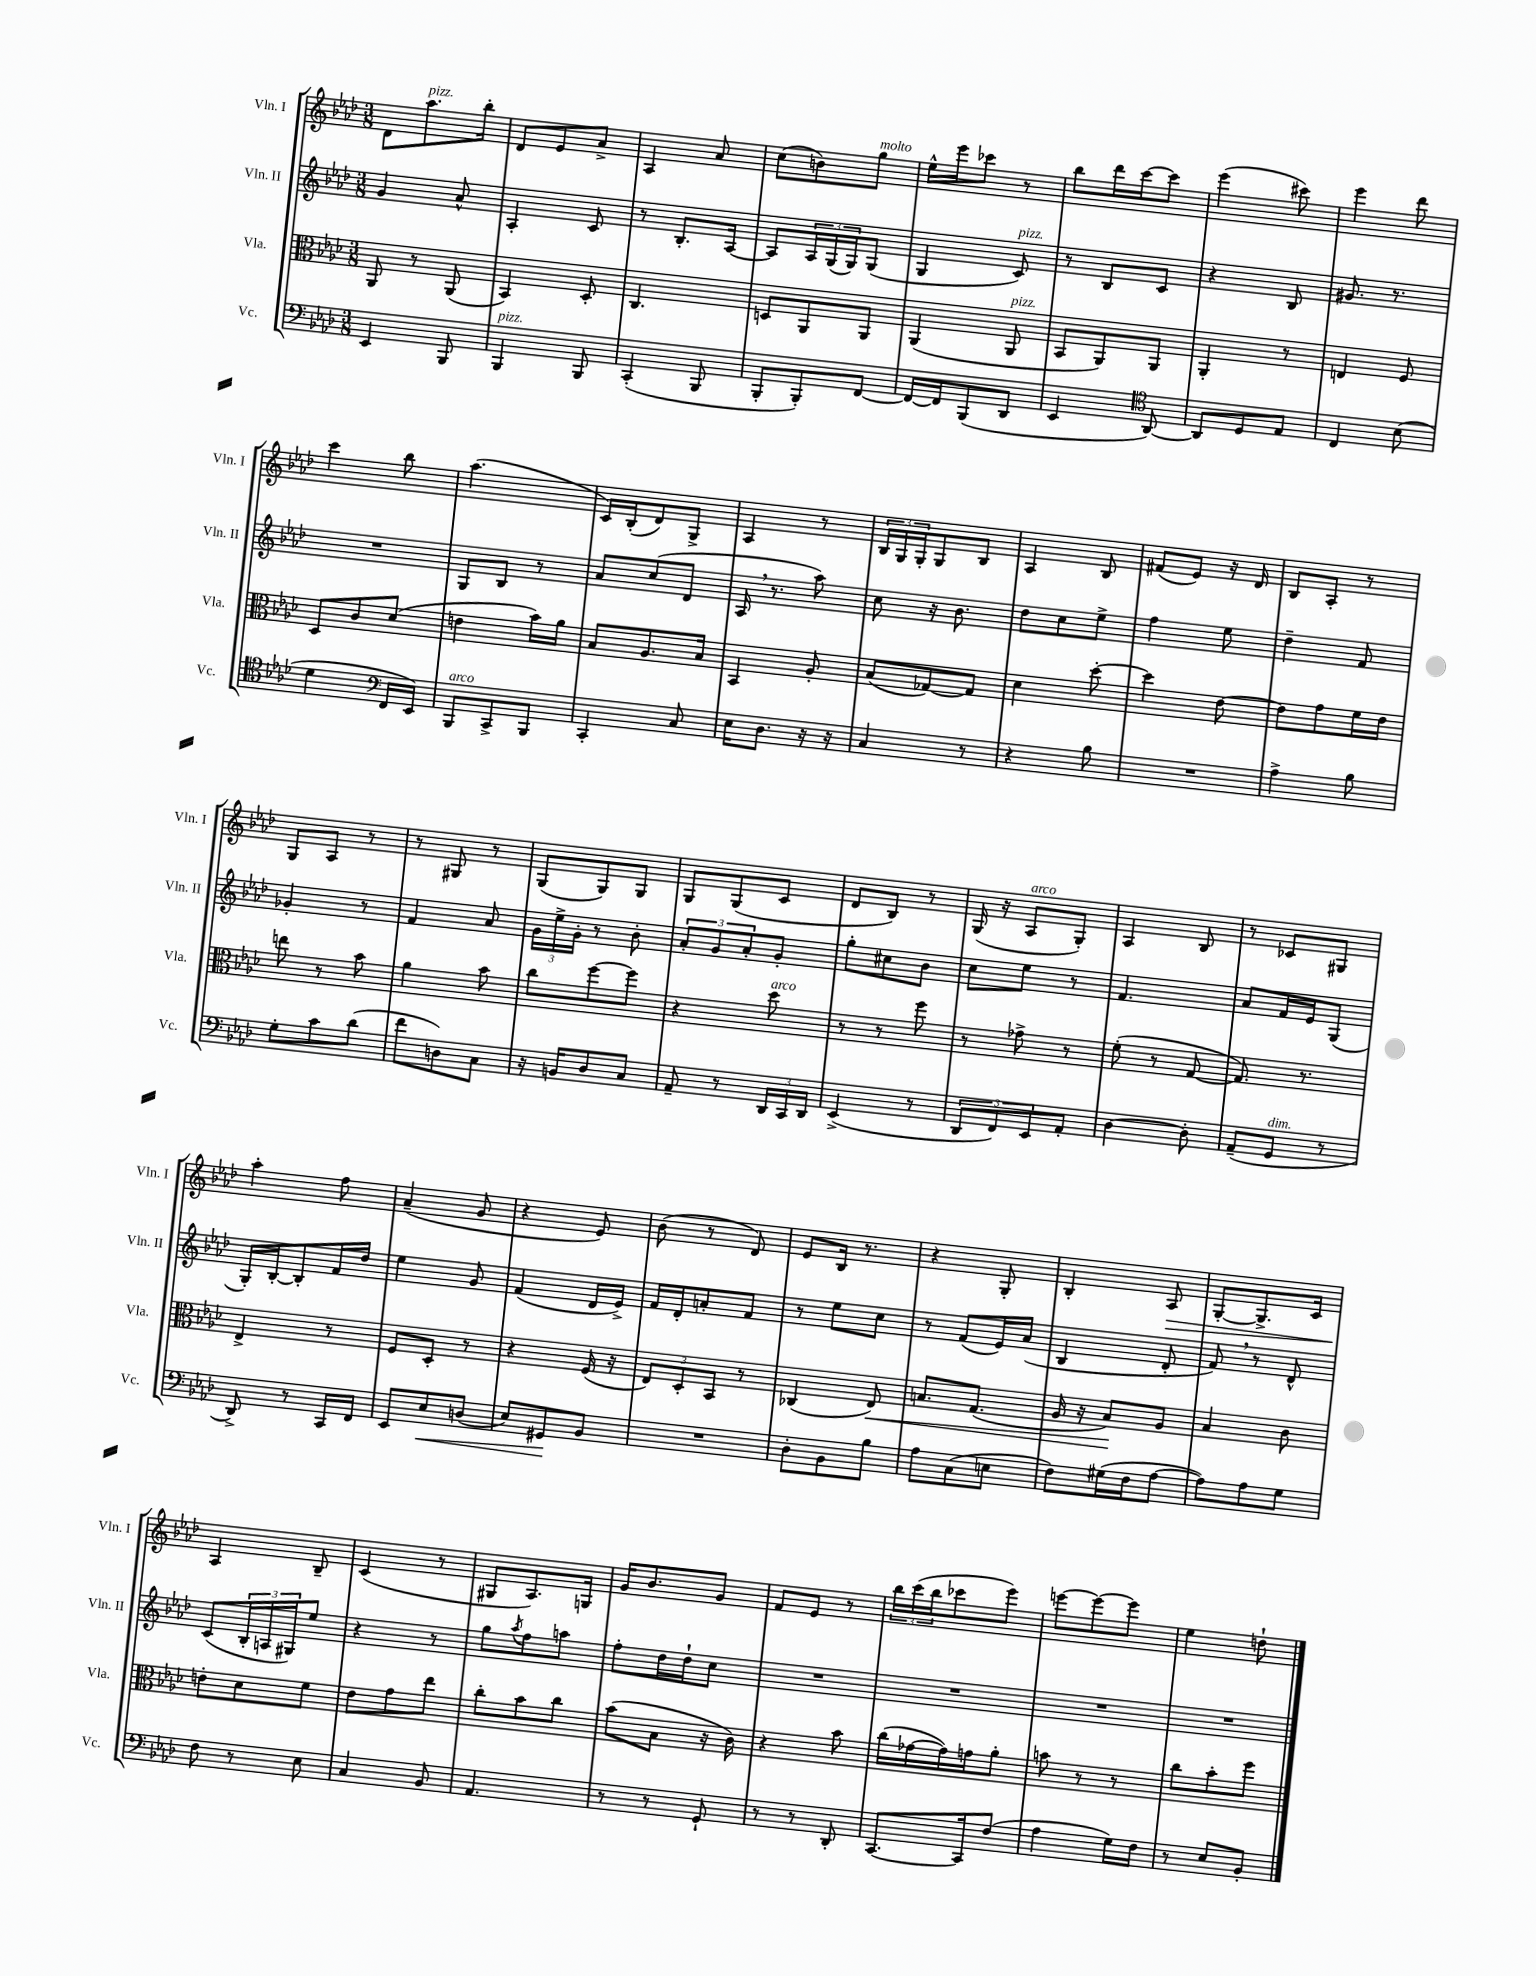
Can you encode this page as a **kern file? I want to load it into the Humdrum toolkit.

**kern	**dynam	**kern	**dynam	**kern	**kern	**dynam
*part4	*part4	*part3	*part3	*part2	*part1	*part1
*staff4	*staff4	*staff3	*staff3	*staff2	*staff1	*staff1
*I"Vc.	*	*I"Vla.	*	*I"Vln. II	*I"Vln. I	*
*I'Vc.	*	*I'Vla.	*	*I'Vln. II	*I'Vln. I	*
*clefF4	*	*clefC3	*	*clefG2	*clefG2	*
*k[b-e-a-d-]	*	*k[b-e-a-d-]	*	*k[b-e-a-d-]	*k[b-e-a-d-]	*
*M3/8	*	*M3/8	*	*M3/8	*M3/8	*
=4	=4	=4	=4	=4	=4	=4
4EE-/	.	8AA-/	.	4g/	8d-\L	.
!	!	!	!	!	!LO:TX:a:i:t=pizz.	!
.	.	8r	.	.	8.aa-\	.
8BBB-/	.	(8AA-/	.	8a-^^/	.	.
.	.	.	.	.	16bb-'\Jk	.
=5	=5	=5	=5	=5	=5	=5
!LO:TX:a:i:t=pizz.	!	!	!	!	!	!
4BBB-/	.	4BB-/)	.	4A-'/	8d-/L	.
.	.	.	.	.	8e-/	.
8BBB-/	.	8D-'/	.	8c/	8a-^/J	.
=6	=6	=6	=6	=6	=6	=6
(4CC'/	.	4.C/	.	8r	4A-/	.
.	.	.	.	8.B-'/L	.	.
8BBB-/	.	.	.	.	8a-/	.
.	.	.	.	[16A-/Jk	.	.
=7	=7	=7	=7	=7	=7	=7
8BBB-'/L	.	8Dn/L	.	8A-/L]	(8cc\L	.
8BBB-'/)	.	8AA-/	.	24A-/L	8bn\)	.
.	.	.	.	(24G/	.	.
.	.	.	.	24G/J)	.	.
!	!	!	!	!	!LO:TX:a:i:t=molto	!
[8FF/J	.	8AA-/J	.	(8G/J	8gg\J	.
=8	=8	=8	=8	=8	=8	=8
16FF/LL_	.	(4AA-/	.	4G/	16ee-^^\LL	.
16FF/J]	.	.	.	.	16eee-\J	.
(8BBB-/	.	.	.	.	8ccc-X\J	.
!	!	!	!	!LO:TX:a:i:t=pizz.	!	!
!	!	!LO:TX:a:i:t=pizz.	!	!	!	!
8DD-/J	.	8AA-/	.	8c/)	8r	.
=9	=9	=9	=9	=9	=9	=9
4EE-/	.	8BB-/L	.	8r	8bb-\L	.
.	.	8AA-/)	.	8B-/L	16ddd-\L	.
.	.	.	.	.	[16ccc\J	.
*clefC4	*	*	*	*	*	*
[8AA-/)	.	8AA-/J	.	8c/J	8ccc\J]	.
=10	=10	=10	=10	=10	=10	=10
8AA-/L]	.	4AA-'/	.	4r	(4eee-\	.
8D-/	.	.	.	.	.	.
8E-/J	.	8r	.	8B-/	8ccc#X\)	.
=11	=11	=11	=11	=11	=11	=11
4C/	.	4En/	.	8.g#X/	4eee-\	.
.	.	.	.	8.r	.	.
(8B-\	.	8F/	.	.	8ddd-\	.
!!LO:LB:g=z
=12	=12	=12	=12	=12	=12	=12
4d-\	.	8D-/L	.	4.r	4ccc\	.
.	.	8c/	.	.	.	.
*clefF4	*	*	*	*	*	*
16FF/LL	.	(8d-/J	.	.	8bb-\	.
16EE-/JJ)	.	.	.	.	.	.
=13	=13	=13	=13	=13	=13	=13
!LO:TX:a:i:t=arco	!	!	!	!	!	!
8BBB-/L	.	4en\	.	8G/L	(4.aa-\	.
8CC^/	.	.	.	8B-/J	.	.
8BBB-/J	.	16b-\LL)	.	8r	.	.
.	.	16a-\JJ	.	.	.	.
=14	=14	=14	=14	=14	=14	=14
4CC'/	.	8B-/L	.	8a-/L	16c/LL)	.
.	.	.	.	.	(16B-'/J	.
.	.	8.A-/	.	(8cc/	8d-/)	.
8C/	.	.	.	8d-/J	8G^/J	.
.	.	16B-/Jk	.	.	.	.
=15	=15	=15	=15	=15	=15	=15
16E-\KL	.	4BB-/	.	16A-,/	4A-/	.
8.D-\J	.	.	.	8.r	.	.
16r	.	8A-'/	.	8aa-\)	8r	.
16r	.	.	.	.	.	.
=16	=16	=16	=16	=16	=16	=16
4C/	.	(8B-/L	.	8cc\	24B-/LL	.
.	.	.	.	.	24G/	.
.	.	.	.	.	24G'/J	.
.	.	[8G-X/)	.	16r	8G/	.
.	.	.	.	8.b-\	.	.
8r	.	8G-/J]	.	.	8B-/J	.
=17	=17	=17	=17	=17	=17	=17
4r	.	4d-\	.	8dd-\L	4A-/	.
.	.	.	.	8cc\	.	.
8B-\	.	[8dd-'\	.	8ee-^\J	8B-/	.
=18	=18	=18	=18	=18	=18	=18
4.r	.	4dd-\]	.	4ff\	(8f#X/L	.
.	.	.	.	.	8e-/J)	.
.	.	[8e-\	.	8ee-\	16r	.
.	.	.	.	.	16d-/	.
=19	=19	=19	=19	=19	=19	=19
4A-^\	.	8e-\L]	.	4dd-~\	8B-/L	.
.	.	8g\	.	.	8A-'/J	.
8B-\	.	16f\L	.	8f/	8r	.
.	.	16e-\JJ	.	.	.	.
!!LO:LB:g=z
=20	=20	=20	=20	=20	=20	=20
8G'\L	.	8een\	.	4g-X'/	8G/L	.
8c\	.	8r	.	.	8A-/J	.
(8d-\J	.	8b-\	.	8r	8r	.
=21	=21	=21	=21	=21	=21	=21
8f\L	.	4a-\	.	4f/	8r	.
8Dn\)	.	.	.	.	8G#X/	.
8C\J	.	8b-\	.	8a-/	8r	.
=22	=22	=22	=22	=22	=22	=22
16r	.	8cc\L	.	24g\LL	(8G/L	.
.	.	.	.	24ee-^\	.	.
16BBn/KL	.	.	.	.	.	.
.	.	.	.	24g'\JJ	.	.
8D-/	.	[8ff\	.	8r	8G/)	.
8C/J	.	8ff\J]	.	8b-'\	8G/J	.
=23	=23	=23	=23	=23	=23	=23
8AA-~/	.	4r	.	12a-'/L	8G/L	.
.	.	.	.	12g/	.	.
8r	.	.	.	.	(8G/	.
.	.	.	.	12a-'/	.	.
!	!	!LO:TX:a:i:t=arco	!	!	!	!
24DD-/LL	.	8dd-\	.	8g'/J	8c/J	.
24CC/	.	.	.	.	.	.
24DD-/JJ	.	.	.	.	.	.
=24	=24	=24	=24	=24	=24	=24
(4EE-^/	.	8r	.	8gg'\L	8d-/L	.
.	.	8r	.	8cc#X\	8B-/J)	.
8r	.	8ff\	.	8b-\J	8r	.
=25	=25	=25	=25	=25	=25	=25
12DD-/L	.	8r	.	8cc\L	(16G/	.
.	.	.	.	.	16r	.
12FF/)	.	.	.	.	.	.
!	!	!	!	!	!LO:TX:a:i:t=arco	!
.	.	8g-X^\	.	8ee-\J	8A-/L	.
12EE-/	.	.	.	.	.	.
8AA-'/J	.	8r	.	8r	8G'/J)	.
=26	=26	=26	=26	=26	=26	=26
[4D-\	.	(8f'\	.	4.f/	4A-/	.
.	.	8r	.	.	.	.
8D-'\]	.	[8G/	.	.	8B-/	.
=27	=27	=27	=27	=27	=27	=27
(8AA-~/L	.	8.G/])	.	8a-/L	8r	.
!LO:TX:a:i:t=dim.	!	!	!	!	!	!
8GG/J	.	.	.	16f/L	8c-X/L	.
.	.	8.r	.	16e-/J	.	.
8r	.	.	.	(8G/J	8G#X/J	.
!!LO:LB:g=z
=28	=28	=28	=28	=28	=28	=28
8DD-^/)	.	4E-^/	.	16G'/LL)	4aa-'\	.
.	.	.	.	[16B-'/J	.	.
8r	.	.	.	8B-'/]	.	.
16CC/LL	.	8r	.	16f/L	8ff\	.
16FF/JJ	.	.	.	16dd-/JJ	.	.
=29	=29	=29	=29	=29	=29	=29
8EE-/L	.	8F/L	.	4ee-\	(4a-~/	.
!	!LO:HP:b	!	!	!	!	!
8E-/	<	8D-'/J	.	.	.	.
(8Dn/J	.	8r	.	8g/	8g/	.
=30	=30	=30	=30	=30	=30	=30
8E-/L)	.	4r	.	(4f/	4r	.
8GG#X/	.	.	.	.	.	.
8BB-/J	[	(16F/	.	16d-/LL	8e-/)	.
.	.	16r	.	16e-^/JJ)	.	.
=31	=31	=31	=31	=31	=31	=31
4.r	.	12E-/L)	.	16f/LL	(8b-\	.
.	.	.	.	16d-'/J	.	.
.	.	12D-'/	.	.	.	.
.	.	.	.	8an'/	8r	.
.	.	12BB-/J	.	.	.	.
.	.	8r	.	8f/J	8d-/)	.
=32	=32	=32	=32	=32	=32	=32
8D-'\L	.	(4C-X/	.	8r	8e-/L	.
8BB-\	.	.	.	8ee-\L	16B-/Jk	.
.	.	.	.	.	8.r	.
!	!	!	!LO:HP:b	!	!	!
8B-\J	.	8E-/)	<	8cc\J	.	.
=33	=33	=33	=33	=33	=33	=33
8A-\L	.	8.Bn/L	.	8r	4r	.
(8C\	.	.	.	(8f/L	.	.
.	.	(8.G/J	.	.	.	.
8En\J	.	.	.	16e-/L)	8G'/	.
.	.	.	.	(16a-/JJ	.	.
=34	=34	=34	=34	=34	=34	=34
8F\L)	.	16A-/	.	4B-/	4B-'/	.
.	.	16r	.	.	.	.
(16G#X\L	.	8B-/L)	.	.	.	.
16F\J	.	.	.	.	.	.
!	!	!	!	!	!	!LO:HP:b
[8A-\J	.	8A-/J	[	8d-'/	8A-/	>
=35	=35	=35	=35	=35	=35	=35
8A-\L])	.	4B-/	.	8f,/)	[8G'/L	.
8A-\	.	.	.	8r	8.G^/]	.
8G\J	.	8c\	.	8d-^^/	.	.
.	.	.	.	.	16c/Jk	.
!!LO:LB:g=z
=36	=36	=36	=36	=36	=36	=36
8F\	.	8en'\L	.	(8c/L	4A-/	.
8r	.	8d-\	.	24B-'/L	.	.
.	.	.	.	24An/	.	.
.	.	.	.	24G#X/J)	.	.
8E-\	.	8f\J	.	8ee-/J	8B-~/	]
=37	=37	=37	=37	=37	=37	=37
4C/	.	8e-\L	.	4r	(4c/	.
.	.	8g\	.	.	.	.
8BB-/	.	8ee-\J	.	8r	8r	.
=38	=38	=38	=38	=38	=38	=38
4.AA-/	.	8cc'\L	.	8gg\L	8G#X/L	.
.	.	.	.	8qaa-/	.	.
.	.	8b-\	.	8ff\	8.A-/)	.
.	.	8cc\J	.	8aan\J	.	.
.	.	.	.	.	16Gn/Jk	.
=39	=39	=39	=39	=39	=39	=39
8r	.	(8b-\L	.	8ff'\L	16g/KL	.
.	.	.	.	.	8.b-/	.
8r	.	8B-\J	.	16dd-\L	.	.
.	.	.	.	16dd-`\J	.	.
8GG`/	.	16r	.	8cc\J	8g/J	.
.	.	16c\)	.	.	.	.
=40	=40	=40	=40	=40	=40	=40
8r	.	4r	.	4.r	8f/L	.
8r	.	.	.	.	8e-/J	.
8DD-'/	.	8b-\	.	.	8r	.
=41	=41	=41	=41	=41	=41	=41
[8.CC/L	.	(16cc\LL	.	4.r	24bb-\LL	.
.	.	.	.	.	(24ccc\	.
.	.	[16g-X\	.	.	.	.
.	.	.	.	.	24bb-\J	.
.	.	16g-\])	.	.	8ccc-X\	.
16CC/k]	.	16gn\J	.	.	.	.
(8F/J	.	8a-'\J	.	.	8eee-\J)	.
=42	=42	=42	=42	=42	=42	=42
4A-\	.	8bn\	.	4.r	[8eeen\L	.
.	.	8r	.	.	8eee\_	.
16G\LL)	.	8r	.	.	8eee\J]	.
16F\JJ	.	.	.	.	.	.
=43	=43	=43	=43	=43	=43	=43
8r	.	8cc\L	.	4.r	4ee-\	.
8E-/L	.	8b-'\	.	.	.	.
8BB-'/J	.	8ff\J	.	.	8ddn`\	.
==	==	==	==	==	==	==
*-	*-	*-	*-	*-	*-	*-
